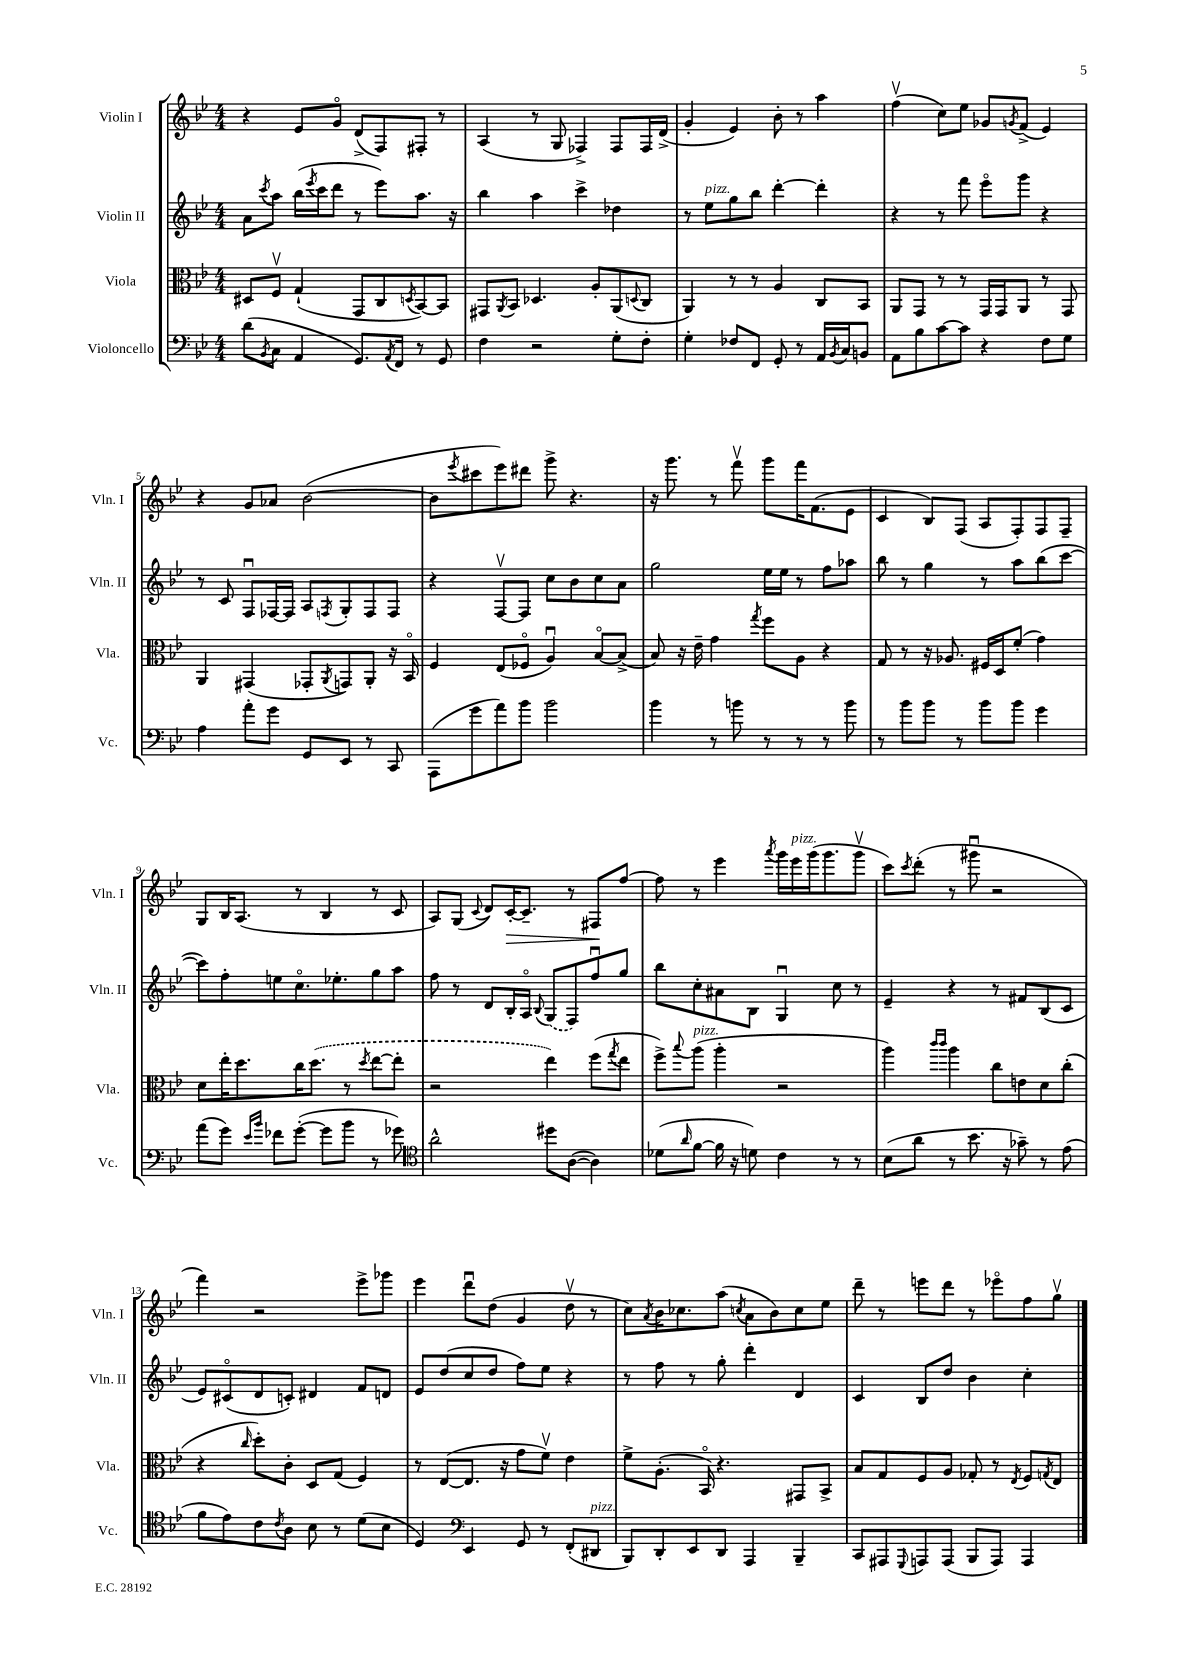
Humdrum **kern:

**kern	**kern	**kern	**kern	**dynam
*part4	*part3	*part2	*part1	*part1
*staff4	*staff3	*staff2	*staff1	*staff1
*I"Violoncello	*I"Viola	*I"Violin II	*I"Violin I	*
*I'Vc.	*I'Vla.	*I'Vln. II	*I'Vln. I	*
*clefF4	*clefC3	*clefG2	*clefG2	*
*k[b-e-]	*k[b-e-]	*k[b-e-]	*k[b-e-]	*
*M4/4	*M4/4	*M4/4	*M4/4	*
=1	=1	=1	=1	=1
(8d\L	8D#X/L	8a\L	4r	.
8qBB-/	.	8qccc/	.	.
8C\J	8Fv/J	8aa\J	.	.
4AA/	(4G`/	(16bb-\LL	8e-/L	.
.	.	8qeee-/	.	.
.	.	16ccc\J	.	.
.	.	8ddd\J	8g/J	.
8.GG/L)	8GG/L	8r	(8d^/L	.
.	8C/	8eee-\L)	8F/)	.
8qAA/	.	.	.	.
16FF/Jk	.	.	.	.
.	8qDn/	.	.	.
8r	[8BB-/)	8.aa\J	8F#X'/J	.
8GG/	8BB-/J]	.	8r	.
.	.	16r	.	.
=2	=2	=2	=2	=2
4F\	8GG#X/L	4bb-\	(4A/	.
.	8qAA/	.	.	.
.	8BB-/J	.	.	.
2r	4.D-X/	4aa\	8r	.
.	.	.	8G/	.
.	.	4ccc^\	4F-X^/)	.
.	8A'/L	.	.	.
8G'\L	(8AA/	4dd-X\	8F-/L	.
.	8qqDn/	.	.	.
8F'\J	8C/J	.	16F-/L	.
.	.	.	(16d^/JJ	.
=3	=3	=3	=3	=3
4G'\	4AA/)	8r	4g'/	.
!	!	!LO:TX:a:i:t=pizz.	!	!
.	.	8ee-\L	.	.
8F-X/L	8r	8gg\	4e-/)	.
8FF/J	8r	8bb-\J	.	.
8GG'/	4A/	[4ddd'\	8b-'\	.
8r	.	.	8r	.
16AA/LL	8C/L	4ddd'\]	4aa\	.
8qBB-/	.	.	.	.
16C/J	.	.	.	.
8BBn/J	8BB-/J	.	.	.
=4	=4	=4	=4	=4
8AA\L	8AA/L	4r	(4ffv\	.
8B-\	8GG/J	.	.	.
[8c\	8r	8r	8cc\L)	.
8c\J]	8r	8fff\	8ee-\J	.
4r	16GG/LL	8eee-\L	8g-X/L	.
.	16GG/J	.	.	.
.	.	.	8qgn/	.
.	8AA/J	8ggg\J	(8f^/J	.
8F\L	8r	4r	4e-/)	.
8G\J	8GG/	.	.	.
!!LO:LB:g=z
=5	=5	=5	=5	=5
4A\	4AA/	8r	4r	.
.	.	8c/	.	.
8a'\L	(4GG#X/	8Fu/L	8g/L	.
8g\J	.	[16F-X/L	8a-X/J	.
.	.	16F-/JJ]	.	.
8GG/L	8GG-X'/L	8A/L	([2b-\	.
.	8qAA/	8qFn/	.	.
8EE-/J	8GGn/)	8G'/	.	.
8r	8AA'/J	8F/	.	.
8CC/	16r	8F/J	.	.
.	16BB-/	.	.	.
=6	=6	=6	=6	=6
(8AAA\L	4F/	4r	8b-\L]	.
.	.	.	8qeee-/	.
8g\	.	.	8ccc#X\	.
8a\)	(8E-/L	[8Fv/L	8eee-\)	.
8b-\J	8F-X/J	8F/J]	8ddd#X\J	.
2b-\	4Au/)	8cc\L	8ggg^\	.
.	.	8b-\	4.r	.
.	[8B-/L	8cc\	.	.
.	(8B-^/J]	8a\J	.	.
=7	=7	=7	=7	=7
4b-\	8B-/)	2gg\	16r	.
.	.	.	8.ggg\	.
.	16r	.	.	.
.	16e-~\	.	.	.
8r	4g\	.	8r	.
8bn\	.	.	8fffv\	.
.	8qgg/	.	.	.
8r	8ff\L	16ee-\LL	8ggg\L	.
.	.	16ee-\JJ	.	.
8r	8A\J	8r	16fff\K	.
.	.	.	(8.f\	.
8r	4r	8ff\L	.	.
8b\	.	8aa-X\J	8e-\J	.
=8	=8	=8	=8	=8
8r	8G/	8bb-\	4c/	.
8b-\L	8r	8r	.	.
8b-\J	16r	4gg\	8B-/L)	.
.	8.A-X/	.	.	.
8r	.	.	(8F/J	.
8b-\L	16F#X/LL	8r	8A/L	.
.	16D/J	.	.	.
8b-\J	(8f'/J	8aa\L	8F'/)	.
4g\	4g\)	(8bb-\	8F/	.
.	.	[8ccc\J	8F~/J	.
!!LO:LB:g=z
=9	=9	=9	=9	=9
(8a\L	8d\L	8ccc\L])	8G/L	.
8g\J)	16ee-'\K	8ff'\	16B-/K	.
.	8.dd\	.	(8.A/J	.
16qqe-/LL	.	.	.	.
16qqb-/JJ	.	.	.	.
8f-X\L	.	8een\	.	.
([8g'\J	16cc\K	8.cc\	8r	.
.	(8.dd\J	.	.	.
8g\L]	.	.	4B-/	.
.	.	8.ee-X'\	.	.
8b-\J	8r	.	.	.
.	8qdd/	.	.	.
8r	[8ee-\L	8gg\	8r	.
8g-X\)	8ee-'\J]	8aa\J	8c/	.
=10	=10	=10	=10	=10
*clefC4	*	*	*	*
2a^^\	2r	8ff\	8A/L)	.
.	.	8r	(8G/J	.
.	.	.	8qqc/	.
.	.	8d/L	8d/L)	.
!	!	!	!	!LO:HP:b
.	.	16B-'/L	[16c'/K	>
.	.	16A/JJ	8.c~/J]	.
.	.	8qqB-/	.	.
8dd#X\L	4ee-\)	(8G/L	.	.
([8A\J	.	8F/)	8r	.
4A\])	(8ff\L	8ffu/	8F#X/L	.
.	8qgg/	.	.	.
.	8ee-\J	8gg/J	[8ff/J	]
=11	=11	=11	=11	=11
(8d-X\L	8ff^\L)	8bb-\L	8ff\]	.
16qqa/	8qqbb-/	.	.	.
!	!LO:TX:a:i:t=pizz.	!	!	!
[8f\J	(8aa\J	8cc'\	8r	.
16f\]	4aa'\	8a#X\	4eee-\	.
16r	.	.	.	.
8dn\)	.	8B-\J	.	.
.	.	.	8qaaa/	.
4c\	2r	4Gu/	16ggg\LL	.
!	!	!	!LO:TX:a:i:t=pizz.	!
.	.	.	16eee-\	.
.	.	.	(16ggg\J	.
.	.	.	8.ggg\	.
8r	.	8cc\	.	.
8r	.	8r	8gggv\J	.
=12	=12	=12	=12	=12
(8B-\L	4aa\)	4e-~/	8ccc\L)	.
.	.	.	8qccc/	.
8a\J	.	.	(8ddd'\J	.
.	16qqccc/LL	.	.	.
.	16qqccc/JJ	.	.	.
8r	4aa\	4r	8r	.
8.b-\	.	.	8ggg#Xu\	.
.	8cc\L	8r	2r	.
16r	.	.	.	.
8g-X~\)	8en\	8f#X/L	.	.
8r	8d\	(8B-/	.	.
(8e-\	(8cc'\J	8c/J	.	.
!!LO:LB:g=z
=13	=13	=13	=13	=13
8f\L	4r	8e-/L)	4fff\)	.
8e-\)	.	(8c#X/	.	.
.	16qqcc/	.	.	.
8c\	8dd'\L)	8d/	2r	.
8qc/	.	.	.	.
8A\J	8c'\J	8cn'/J)	.	.
8B-\	8D/L	4d#X/	.	.
8r	(8G/J	.	.	.
(8d\L	4F/)	8f/L	8eee-^\L	.
8B-\J	.	8dn/J	8ggg-X\J	.
=14	=14	=14	=14	=14
4D/)	8r	8e-/L	4eee-\	.
.	([8E-/L	(8dd/	.	.
*clefF4	*	*	*	*
4EE-/	8.E-/J]	8cc/	8dddu\L	.
.	.	8dd/J	(8dd\J	.
.	16r	.	.	.
8GG/	8g\L	8ff\L)	4g/	.
8r	8fv\J)	8ee-\J	.	.
(8FF'/L	4e-\	4r	8ddv\	.
!LO:TX:a:i:t=pizz.	!	!	!	!
8DD#X/J	.	.	8r	.
=15	=15	=15	=15	=15
8BBB-/L)	8f^\L	8r	8cc\L)	.
.	.	.	8qa/	.
8DD'/	(8.A'\J	8ff\	16b-\K	.
.	.	.	8.cc-X\	.
8EE-/	.	8r	.	.
.	16BB-/)	.	.	.
8DD/J	4.r	8gg'\	(8aa\J	.
.	.	.	8qccn/	.
4AAA/	.	4ddd'\	8a\L	.
.	.	.	8b-\)	.
4BBB-~/	8GG#X/L	4d/	8cc\	.
.	8BB-^/J	.	8ee-\J	.
=16	=16	=16	=16	=16
8CC/L	8B-/L	4c/	8ddd~\	.
8AAA#X/	8G/	.	8r	.
8qqGGG/	.	.	.	.
8AAAn/	8F/	8B-/L	8eeen\L	.
(8AAA/J	8A/J	8dd/J	8ddd\J	.
8BBB-/L	8G-X'/	4b-\	8r	.
8AAA/J)	8r	.	8eee-X\L	.
.	8qE-/	.	.	.
4AAA/	8F/L	4cc'\	8ff\	.
.	8qGn/	.	.	.
.	8E-/J	.	8ggv\J	.
==	==	==	==	==
*-	*-	*-	*-	*-
